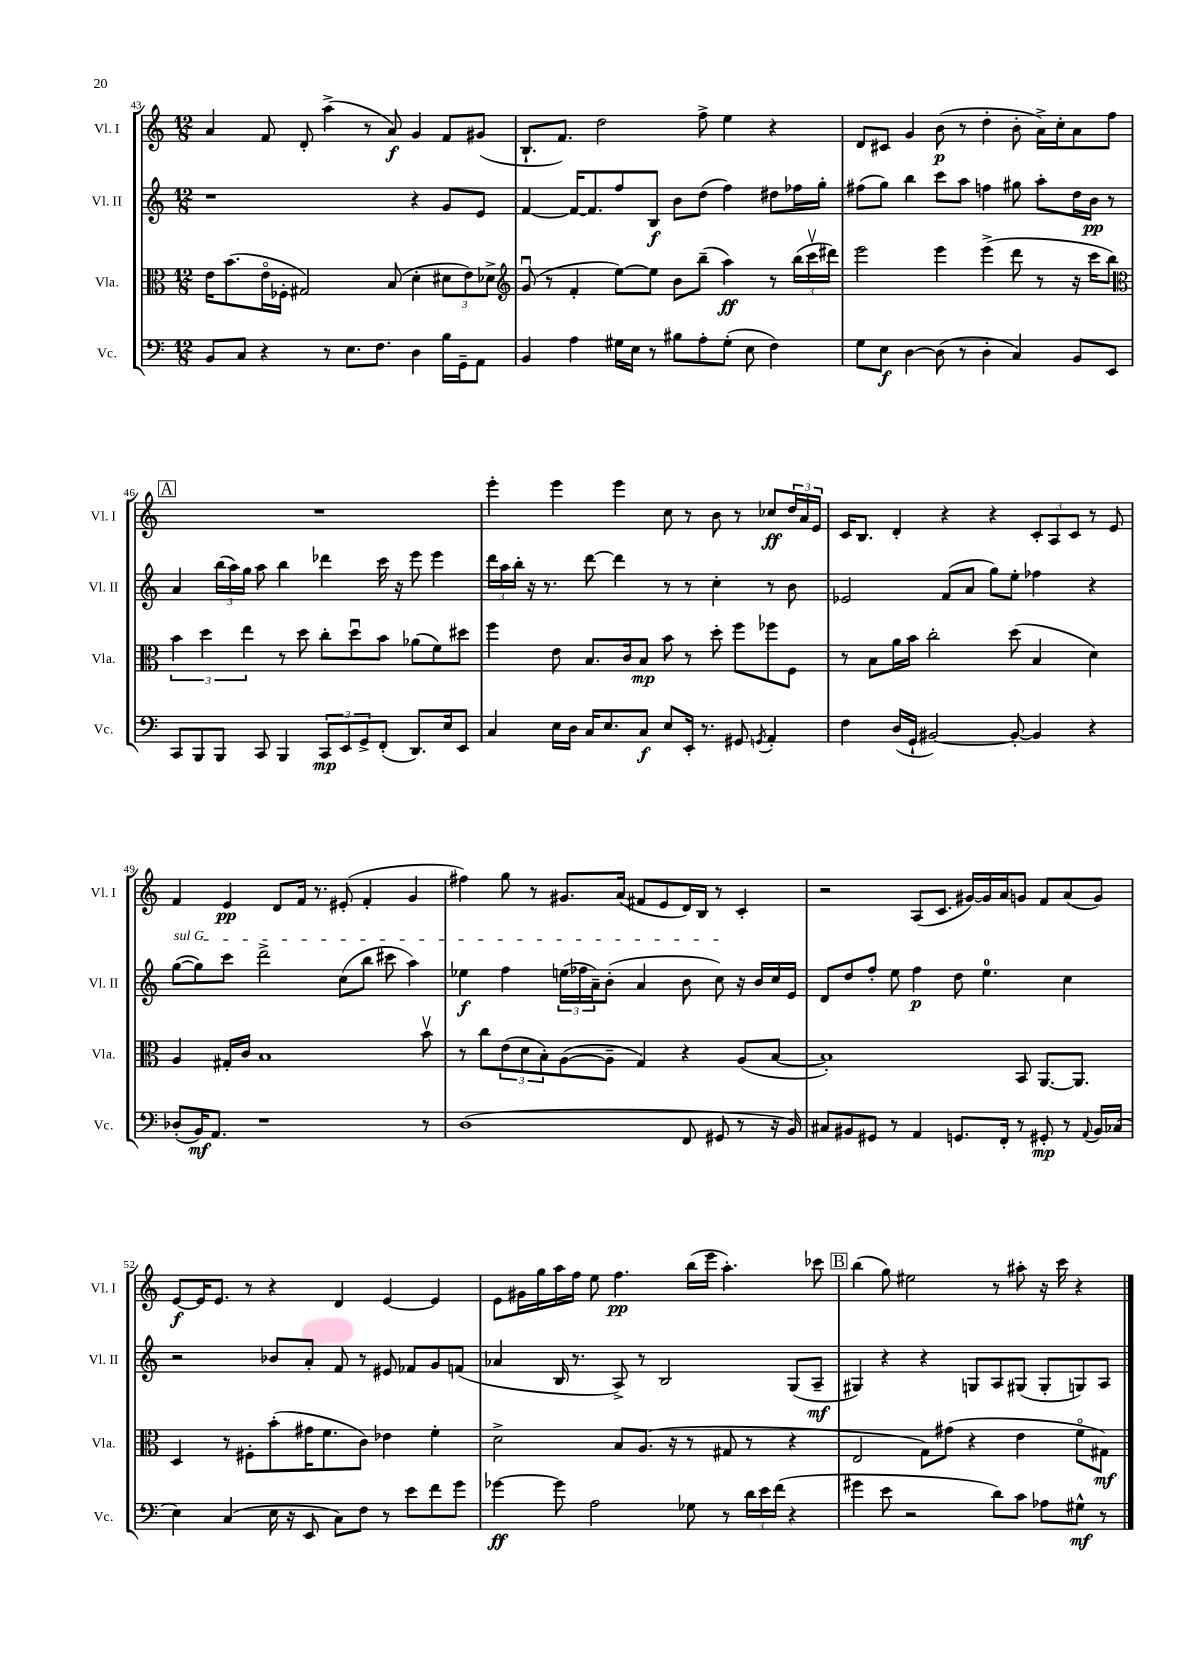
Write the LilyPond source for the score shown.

<<
\new StaffGroup <<
\new Staff = "s0" \with { instrumentName = "Vl. I" shortInstrumentName = "Vl. I" } {
    \clef treble \key c \major \numericTimeSignature \time 12/8
    a'4 f'8 d'8-. a''4->( r8 a'8\f) g'4 f'8 gis'8( |
    b8.-! f'8.) d''2 f''8-> e''4 r4 |
    d'8 cis'8 g'4 b'8\p( r8 d''4-. b'8-. a'16->) c''16-. a'8 f''8 |
    \mark \markup { \box "A" } R1. |
    e'''4-. e'''4 e'''4 c''8 r8 b'8 r8 ces''8\ff \tuplet 3/2 { d''16 a'16 e'16 } |
    c'16 b8. d'4-. r4 r4 \tuplet 3/2 { c'8-. a8 c'8 } r8 e'8 |
    f'4 e'4\pp d'8 f'16 r8. eis'8-.( f'4-. g'4 |
    fis''4) g''8 r8 gis'8. a'16( fis'8 e'8 d'16) b16 r8 c'4-. |
    r2 a8( c'8. gis'16~) gis'16 a'16 g'8 f'8 a'8( g'8) |
    e'8~\f e'16 e'8. r8 r4 d'4 e'4~ e'4 |
    e'8 gis'16 g''16 a''16 f''16 e''8 f''4.\pp b''16( e'''16 a''4.-.) ces'''8 |
    \mark \markup { \box "B" } b''4( g''8) eis''2 r8 ais''8-. r16 c'''16 r4 \bar "|." |
}
\new Staff = "s1" \with { instrumentName = "Vl. II" shortInstrumentName = "Vl. II" } {
    \clef treble \key c \major \numericTimeSignature \time 12/8
    r1 r4 g'8 e'8 |
    f'4~ f'16~ f'8. f''8 b8\f b'8 d''8( f''4) dis''8 fes''16 g''16-. |
    fis''8( g''8) b''4 c'''8 a''8 f''4 gis''8 a''8-. d''16 b'16\pp r8 |
    \mark \markup { \box "A" } a'4 \tuplet 3/2 { b''16( a''16) g''16 } a''8 b''4 des'''4 c'''16 r16 e'''8 e'''4 |
    \tuplet 3/2 { d'''16 a''16 b''16-. } r16 r8. d'''8~ d'''4 r8 r8 c''4-. r8 b'8 |
    ees'2 f'8( a'8 g''8) e''8-. fes''4 r4 |
    \once \override TextSpanner.bound-details.left.text = \markup { \italic "sul G" } g''8~\startTextSpan( g''8) c'''8 d'''2-> c''8( b''8 cis'''8 a''4) |
    ees''4\f f''4 \tuplet 3/2 { e''16( fes''16 a'16--) } b'8-.( a'4 b'8 c''8\stopTextSpan) r16 b'16 c''16 e'16 |
    d'8 d''8 f''8-. e''8 f''4\p d''8 e''4.-0 c''4 |
    r2 bes'8 a'8-. f'8 r8 eis'8 fes'8 g'8 f'8( |
    aes'4 b16 r8. a8->) r8 b2 g8( a8--\mf |
    \mark \markup { \box "B" } gis4) r4 r4 g8 a8 gis8( gis8-. g8) a8 \bar "|." |
}
\new Staff = "s2" \with { instrumentName = "Vla." shortInstrumentName = "Vla." } {
    \clef alto \key c \major \numericTimeSignature \time 12/8
    e'16 b'8.( e'16\flageolet fes16-. gis2) b8( d'4-. \tuplet 3/2 { dis'8 e'8) des'8-> } |
    \clef treble g'8\downbow( r8 f'4-. e''8~) e''8 b'8 b''8--( a''4\ff) r8 \tuplet 3/2 { b''16( c'''16\upbow dis'''16) } |
    e'''2 e'''4 e'''4->( d'''8 r8 r16 c'''16 b''8) |
    \mark \markup { \box "A" } \clef alto \tuplet 3/2 { b'4 d''4 e''4 } r8 d''8 c''8-. d''8\downbow b'8 aes'8( f'8) dis''8 |
    f''4 e'8 b8. c'16 b8\mp b'8 r8 d''8-. f''8 fes''8 f8 |
    r8 b8 a'16 b'16 c''2-. d''8( b4 d'4) |
    a4 gis16-. c'16 b1 b'8\upbow |
    r8 c''8 \tuplet 3/2 { e'8( d'8 b8-.) } a8~( a8-- g4) r4 a8( b8~ |
    b1-.) b,8 a,8.~ a,8. |
    d4 r8 fis8-. b'8-.( gis'16 f'8. c'8) ees'4 f'4-. |
    d'2-> b8 a8.( r16 r8 gis8 r8 r4 |
    \mark \markup { \box "B" } e2 g8) gis'8( r4 e'4 f'8\flageolet gis8\mf) \bar "|." |
}
\new Staff = "s3" \with { instrumentName = "Vc." shortInstrumentName = "Vc." } {
    \clef bass \key c \major \numericTimeSignature \time 12/8
    b,8 c8 r4 r8 e8. f8. d4 b16 g,16-- a,8 |
    b,4 a4 gis16 e16 r8 bis8 a8-. gis8-.( e8 f4) |
    g8 e8\f d4~ d8( r8 d4-. c4) b,8 e,8 |
    \mark \markup { \box "A" } c,8 b,,8 b,,8 c,8 b,,4 \tuplet 3/2 { c,8\mp e,8 g,8-> } f,8-.( d,8.) e16 e,8 |
    c4 e16 d16 c16 e8. c8\f e8 e,16-. r8. gis,8 \acciaccatura { g,8 } a,4-. |
    f4 d16( g,16-! bis,2~) bis,8~-. bis,4 r4 |
    des8-.( b,16\mf) a,8. r1 r8 |
    d1( f,8 gis,8 r8 r16 b,16) |
    cis8 bis,8 gis,8 r8 a,4 g,8. f,16-. r8 gis,8-.\mp r8 \appoggiatura { a,8 } bis,16 ces16( |
    e4) c4( e16 r16 e,8 c8) f8 r8 e'8 f'8 g'8 |
    ges'4~\ff ges'8 a2 ges8 r8 \tuplet 3/2 { d'16 e'16 f'16( } r4 |
    \mark \markup { \box "B" } gis'4 e'8 r2 d'8) c'8 aes8 gis8-^\mf r8 \bar "|." |
}
>>
>>
\layout { \context { \Score currentBarNumber = #43 } }
